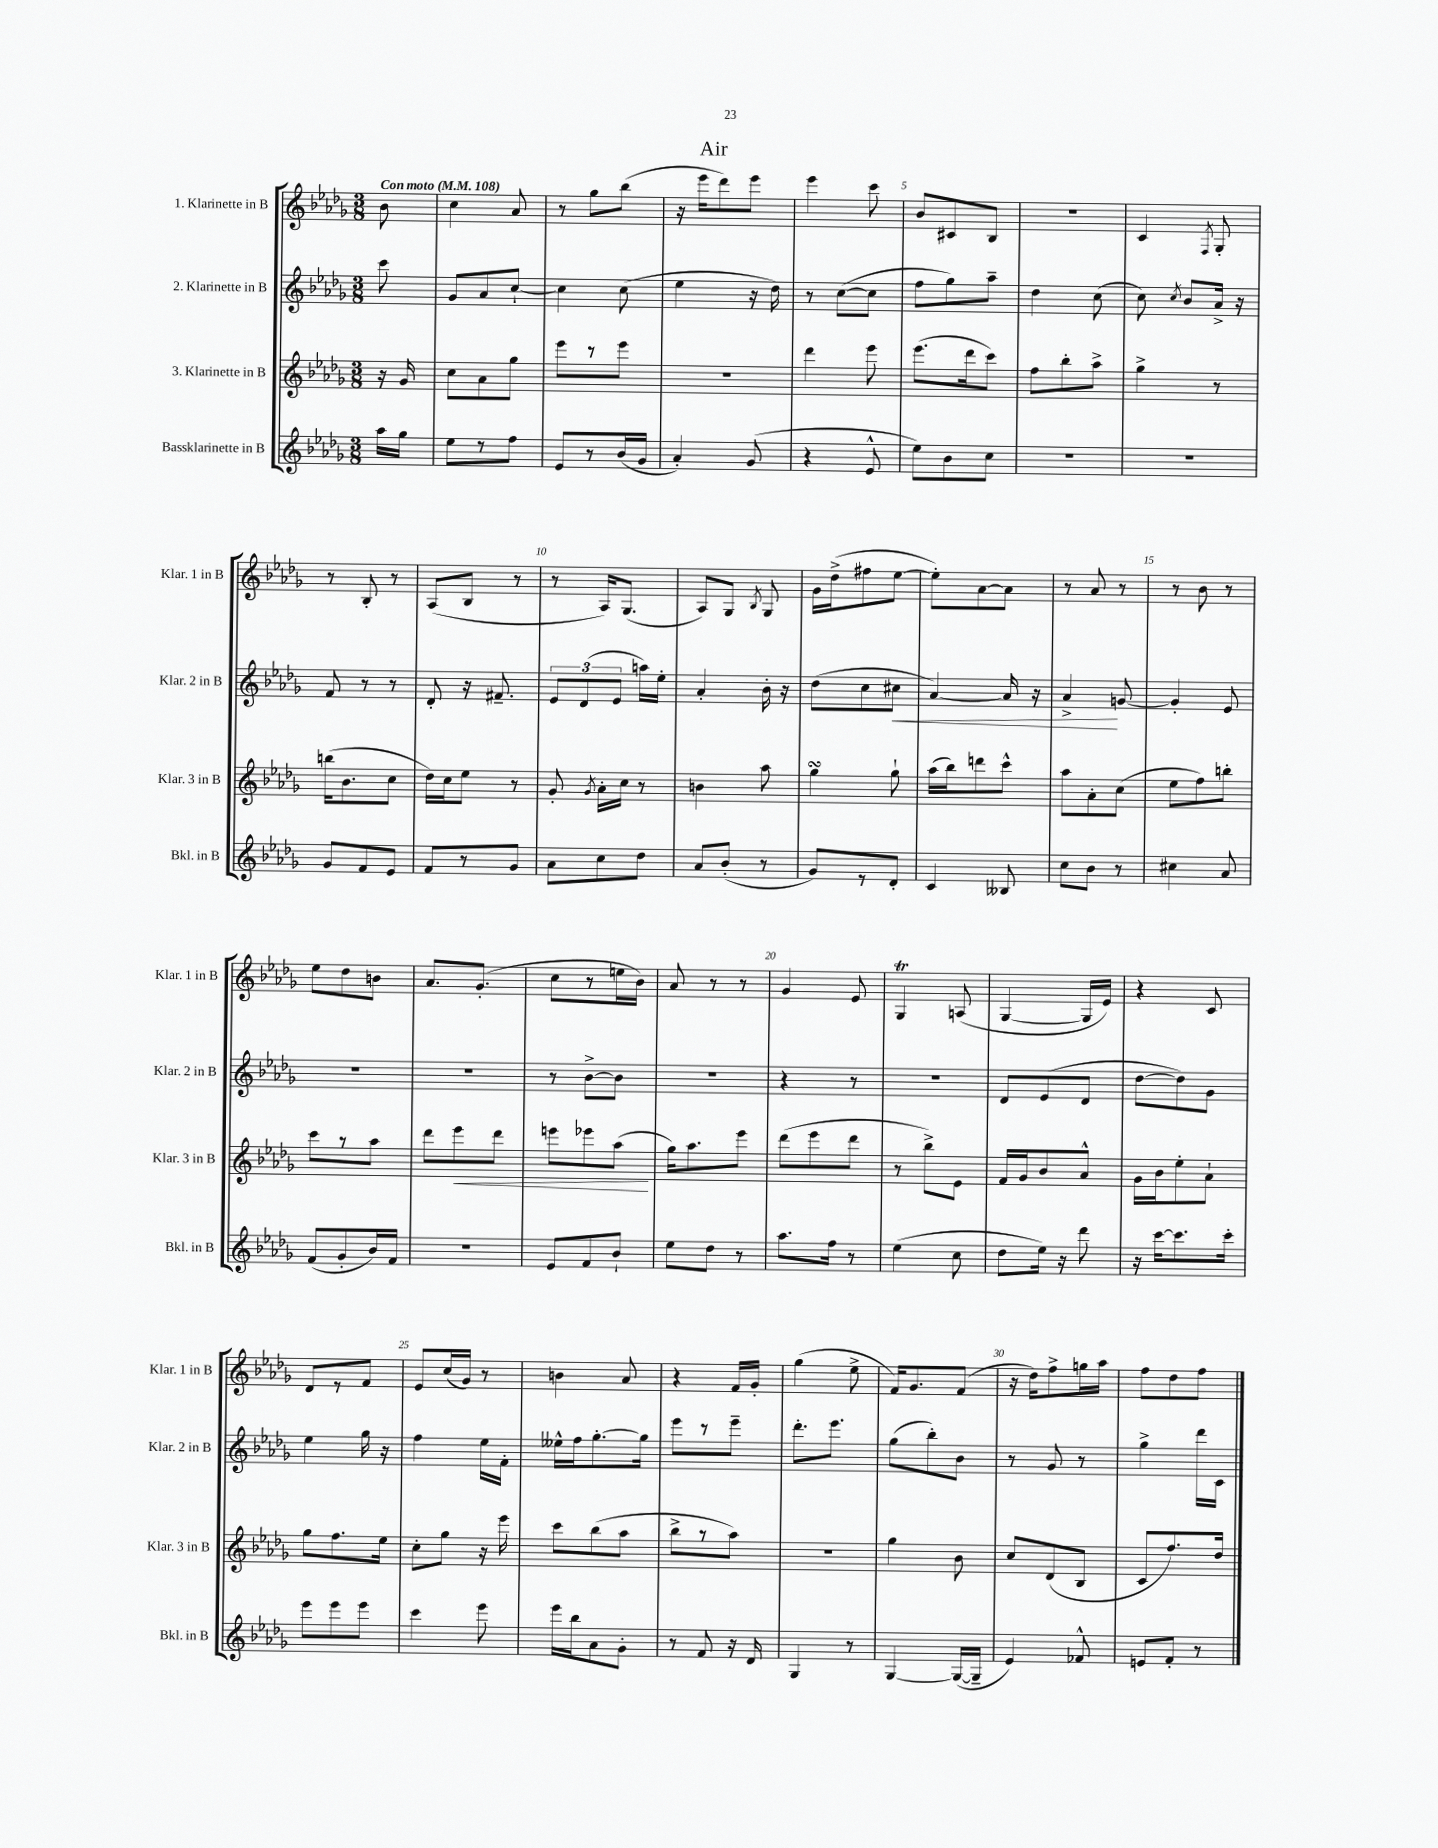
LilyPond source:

\header { title = "Air" }
<<
\new StaffGroup <<
\new Staff = "s0" \with { instrumentName = "1. Klarinette in B" shortInstrumentName = "Klar. 1 in B" } {
    \clef treble \key des \major \numericTimeSignature \time 3/8 \partial 8 \tempo "Con moto" 4 = 108
    \autoBeamOff bes'8 |
    c''4 aes'8 |
    r8 ges''8[ bes''8]( |
    r16 ees'''16[ des'''8) ees'''8] |
    ees'''4 c'''8 |
    bes'8[ cis'8 bes8] |
    R4. |
    c'4 \acciaccatura { f8 } ges8-. |
    r8 bes8-. r8 |
    aes8[( bes8] r8 |
    r8 aes16[) ges8.]( |
    aes8[) ges8] \acciaccatura { bes8 } ges8 |
    ges'16[ des''16->( fis''8 ees''8]~ |
    ees''8[-.) aes'8~ aes'8] |
    r8 aes'8 r8 |
    r8 bes'8 r8 |
    ees''8[ des''8 b'8] |
    aes'8.[ ges'8.]-.( |
    c''8[ r8 e''16 bes'16]) |
    aes'8 r8 r8 |
    ges'4 ees'8 |
    ges4\trill a8( |
    ges4~ ges16[ ees'16]) |
    r4 c'8 |
    des'8[ r8 f'8] |
    ees'8[ c''16( ges'16]) r8 |
    b'4 aes'8 |
    r4 f'16[ ges'16]-. |
    ges''4( ees''8-> |
    f'16[) ges'8. f'8]( |
    r16 des''16[) f''8-> g''16 aes''16] |
    f''8[ des''8 f''8] \bar "|." |
}
\new Staff = "s1" \with { instrumentName = "2. Klarinette in B" shortInstrumentName = "Klar. 2 in B" } {
    \clef treble \key des \major \numericTimeSignature \time 3/8 \partial 8
    \autoBeamOff c'''8 |
    ges'8[ aes'8 c''8]~-! |
    c''4 c''8( |
    ees''4 r16 des''16) |
    r8 c''8[~( c''8] |
    f''8[ ges''8) aes''8]-- |
    des''4 c''8( |
    c''8) \acciaccatura { c''8 } bes'8[ aes'16]-> r16 |
    f'8 r8 r8 |
    des'8-. r16 fis'8.-- |
    \tuplet 3/2 { ees'8[ des'8( ees'8] } a''16[) ees''16]-. |
    aes'4-. bes'16-. r16 |
    des''8[( c''8 cis''8]\< |
    aes'4~) aes'16 r16 |
    aes'4->\! g'8~ |
    g'4-. ees'8 |
    R4. |
    r4. |
    r8 bes'8[~-> bes'8] |
    r4. |
    r4 r8 |
    R4. |
    des'8[ ees'8( des'8] |
    des''8[~ des''8) ges'8] |
    ees''4 ges''16 r16 |
    f''4 ees''16[ f'16]-. |
    eeses''16[-^ f''16 ges''8.~-. ges''16] |
    ees'''8[ r8 ees'''8]-- |
    des'''8.[-. ees'''8.] |
    ges''8[( bes''8-.) bes'8] |
    r8 ges'8 r8 |
    ges''4-> des'''16[ c'16] \bar "|." |
}
\new Staff = "s2" \with { instrumentName = "3. Klarinette in B" shortInstrumentName = "Klar. 3 in B" } {
    \clef treble \key des \major \numericTimeSignature \time 3/8 \partial 8
    \autoBeamOff r16 ges'16 |
    c''8[ aes'8 ges''8] |
    ees'''8[ r8 ees'''8] |
    R4. |
    des'''4 ees'''8 |
    ees'''8.[( des'''16 c'''8]) |
    f''8[ bes''8-. aes''8]-> |
    ges''4-> r8 |
    b''16[( bes'8. c''8] |
    des''16[) c''16 ees''8] r8 |
    ges'8-. \acciaccatura { ges'8 } aes'16[-. c''16] r8 |
    b'4 aes''8 |
    ges''4\turn ges''8-! |
    aes''16[( bes''16) d'''8 c'''8]-^ |
    aes''8[ aes'8-. c''8]( |
    ees''8[ f''8) b''8]-. |
    c'''8[ r8 aes''8] |
    des'''8[ ees'''8\< des'''8] |
    e'''8[ ees'''8 aes''8]\!( |
    ges''16[) aes''8. ees'''8] |
    des'''8[( ees'''8 des'''8] |
    r8 bes''8[->) ees'8] |
    f'16[ ges'16 bes'8 aes'8]-^ |
    ges'16[ bes'16 ees''8-. aes'8]-! |
    ges''8[ f''8. ees''16] |
    c''8[-. ges''8] r16 ees'''16 |
    c'''8[ bes''8( aes''8] |
    bes''8[-> r8 aes''8]) |
    R4. |
    ges''4 bes'8 |
    c''8[ des'8( bes8] |
    c'8[ f''8.) des''16] \bar "|." |
}
\new Staff = "s3" \with { instrumentName = "Bassklarinette in B" shortInstrumentName = "Bkl. in B" } {
    \clef treble \key des \major \numericTimeSignature \time 3/8 \partial 8
    \autoBeamOff aes''16[ ges''16] |
    ees''8[ r8 f''8] |
    ees'8[ r8 bes'16( ges'16] |
    aes'4-.) ges'8( |
    r4 ees'8-^ |
    ees''8[) bes'8 c''8] |
    R4. |
    R4. |
    ges'8[ f'8 ees'8] |
    f'8[ r8 ges'8] |
    aes'8[ c''8 des''8] |
    aes'8[ bes'8]-.( r8 |
    ges'8[) r8 des'8]-. |
    c'4 beses8 |
    c''8[ bes'8] r8 |
    cis''4 aes'8 |
    f'8[( ges'8-. bes'16) f'16] |
    R4. |
    ees'8[ f'8 bes'8]-! |
    ees''8[ des''8] r8 |
    aes''8.[ f''16] r8 |
    ees''4( c''8 |
    des''8[ ees''16]) r16 des'''8 |
    r16 c'''16[~ c'''8. c'''16]-. |
    ees'''8[ ees'''8 ees'''8] |
    c'''4 ees'''8 |
    ees'''16[ bes''16 aes'8 ges'8]-. |
    r8 f'8 r16 des'16 |
    ges4 r8 |
    ges4~ ges16[~( ges16]-- |
    ees'4) fes'8-^ |
    e'8[ f'8]-. r8 \bar "|." |
}
>>
>>
\layout { \context { \Score \override BarNumber.break-visibility = ##(#f #t #t) barNumberVisibility = #(every-nth-bar-number-visible 5) } }
